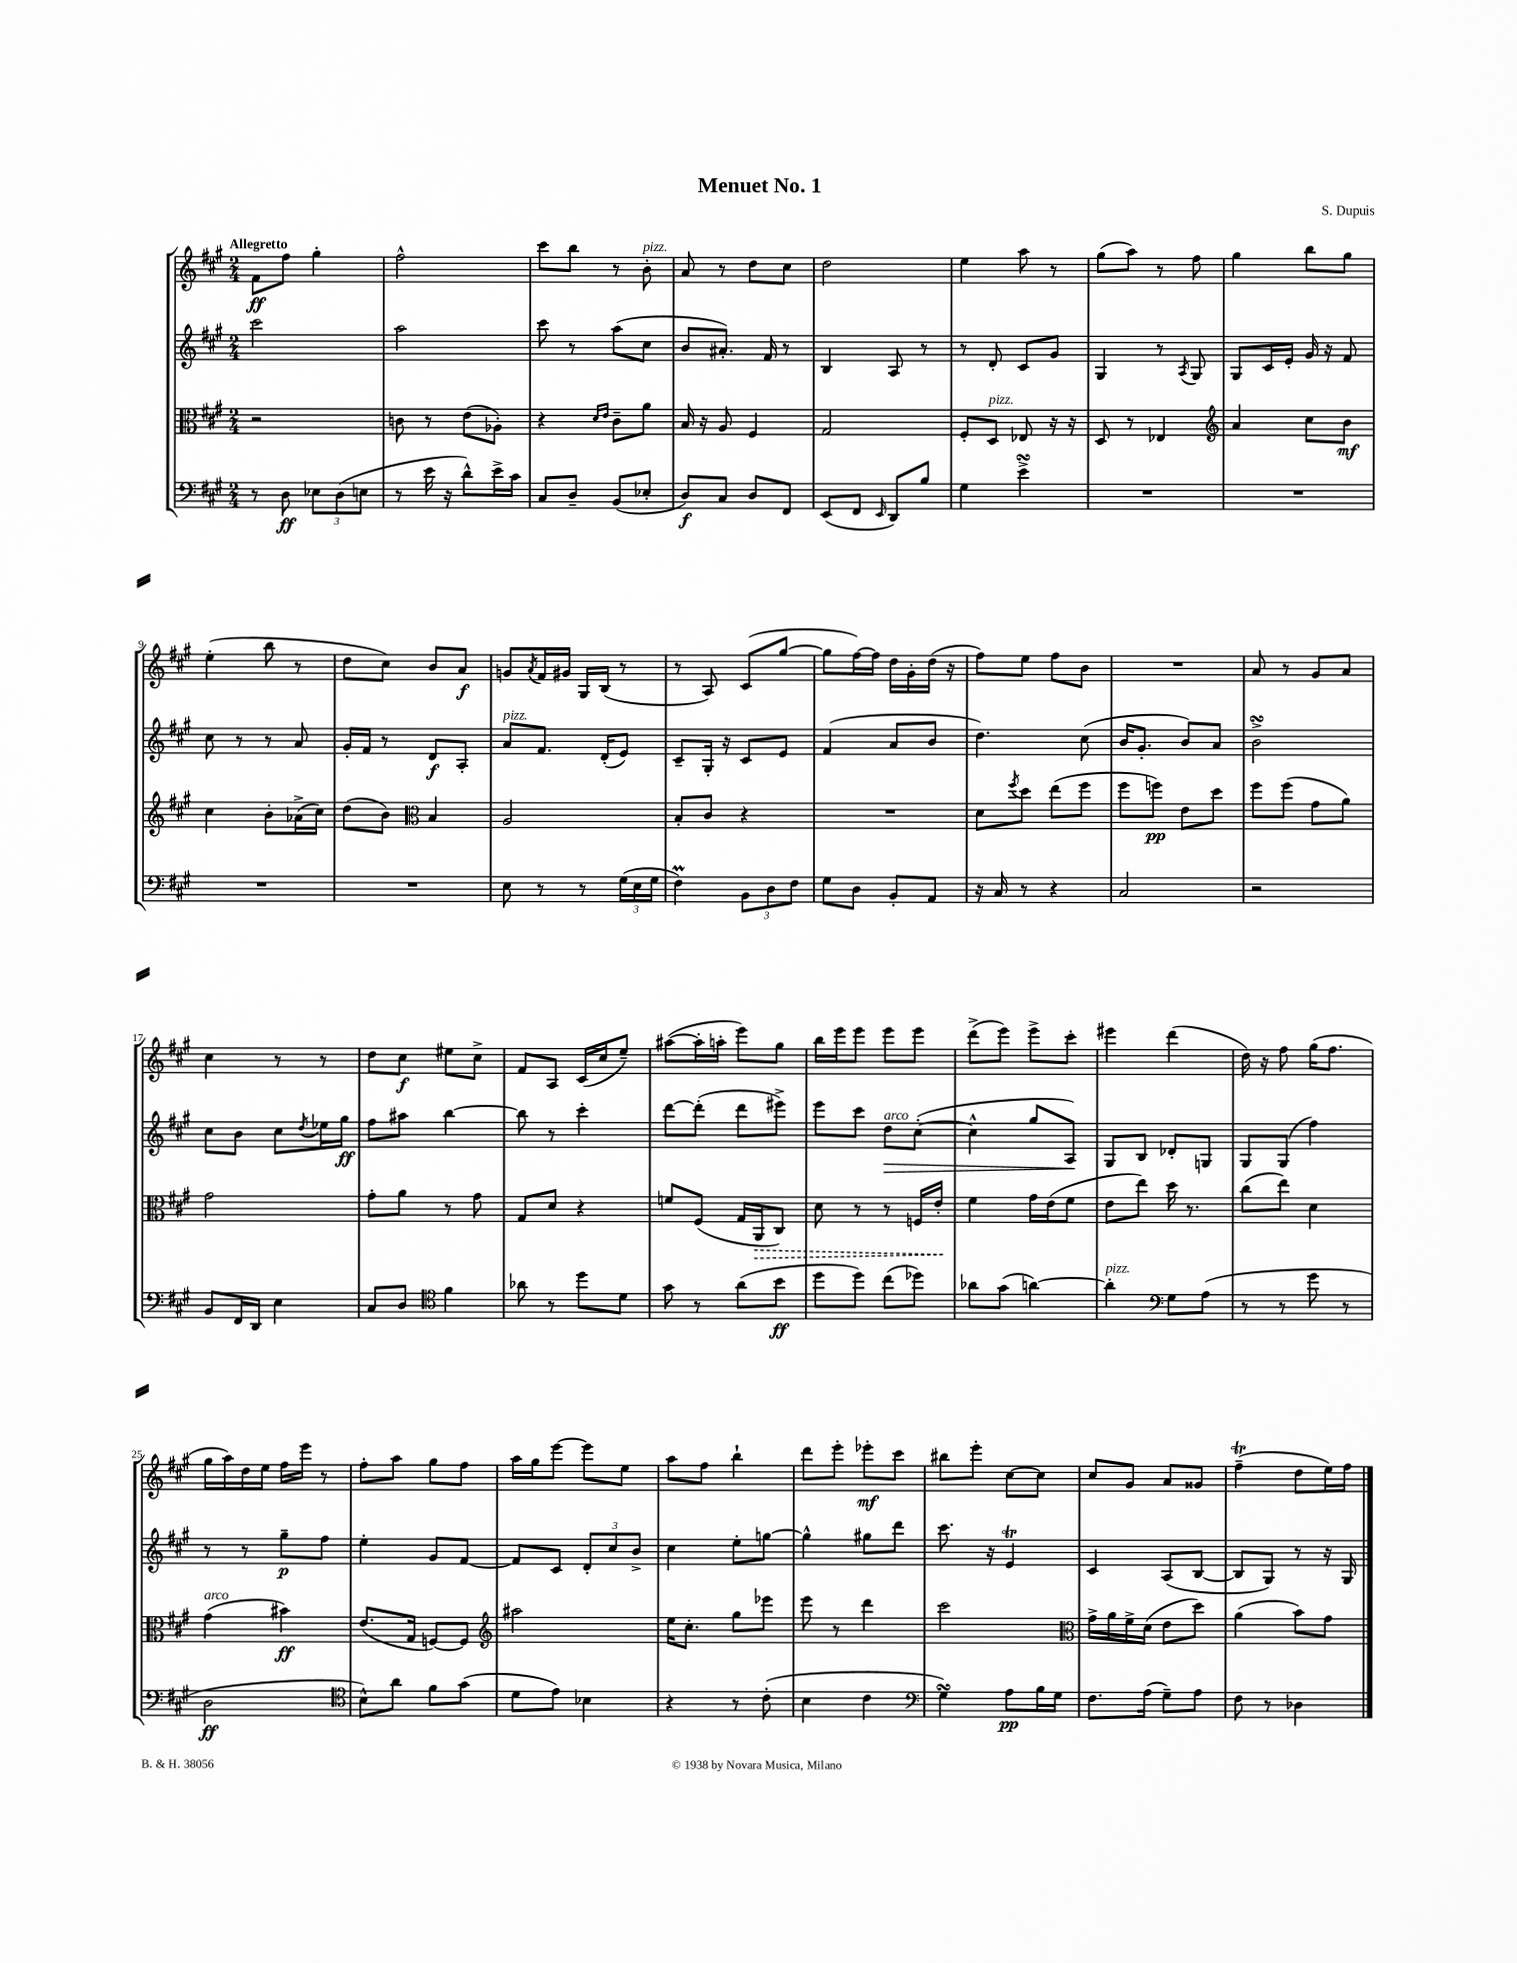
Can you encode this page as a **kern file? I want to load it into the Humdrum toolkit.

**kern	**kern	**kern	**kern
*staff4	*staff3	*staff2	*staff1
*clefF4	*clefC3	*clefG2	*clefG2
*k[f#c#g#]	*k[f#c#g#]	*k[f#c#g#]	*k[f#c#g#]
*M2/4	*M2/4	*M2/4	*M2/4
8r	2r	2ccc#	8f#
8D	.	.	8ff#
12E-	.	.	4gg#'
(12D	.	.	.
12E	.	.	.
=	=	=	=
8r	8c	2aa	2ff#^^
16e	8r	.	.
16r	.	.	.
8d^^)	(8e	.	.
16e^	8A-')	.	.
16c#	.	.	.
=	=	=	=
8C#	4r	8ccc#	8ccc#
8D~	.	8r	8bb
.	16qqd	.	.
.	16qqe	.	.
(8BB	8c#~	(8aa	8r
8E-'	8a	8cc#	8b'
=	=	=	=
8D)	16B	8b	8a
.	16r	.	.
8C#	8A	8.a#')	8r
8D	4F#	.	8dd
.	.	16f#	.
8FF#	.	8r	8cc#
=	=	=	=
(8EE	2G#	4B	2dd
8FF#	.	.	.
16qqEE	.	.	.
8DD)	.	8A	.
8B	.	8r	.
=	=	=	=
4G#	8F#'	8r	4ee
.	8D	8d'	.
4e^	8E-	8c#	8aa
.	16r	8g#	8r
.	16r	.	.
=	=	=	=
2r	8D	4G#	(8gg#
.	8r	.	8aa)
.	4E-	8r	8r
.	.	8qA	.
.	.	8G#	8ff#
=	=	=	=
*	*clefG2	*	*
2r	4a	8G#	4gg#
.	.	16c#	.
.	.	16e'	.
.	8cc#	16g#	8bb
.	.	16r	.
.	8b	8f#	8gg#
=	=	=	=
2r	4cc#	8cc#	(4ee'
.	.	8r	.
.	8b'	8r	8bb
.	(16a-^	8a	8r
.	16cc#)	.	.
=	=	=	=
2r	(8dd	16g#'	8dd
.	.	16f#	.
.	8b)	8r	8cc#)
*	*clefC3	*	*
.	4B	8d	8b
.	.	8A'	8a
=	=	=	=
8E	2A	8a	8g
.	.	.	8qa
8r	.	8.f#	16f#
.	.	.	16g#
8r	.	.	16G#
.	.	(16d'	(16B
(24G#	.	8e)	8r
24E	.	.	.
24G#	.	.	.
=	=	=	=
4F#)	8B'	8c#~	8r
.	8c#	16G#'	8A)
.	.	16r	.
12BB	4r	8c#	(8c#
12D	.	.	.
.	.	8e	[8gg#
12F#	.	.	.
=	=	=	=
8G#	2r	(4f#	8gg#]
8D	.	.	[16ff#)
.	.	.	16ff#]
8BB'	.	8a	16dd
.	.	.	16g#'
8AA	.	8b	(16dd
.	.	.	16r
=	=	=	=
16r	8d	4.dd)	8ff#)
16C#	.	.	.
.	8qff#	.	.
8r	8dd	.	8ee
4r	(8ee	.	8ff#
.	8ff#	(8cc#	8b
=	=	=	=
2C#	8ff#	16b	2r
.	.	8.g#'	.
.	8ff)	.	.
.	8e	8b)	.
.	8dd	8a	.
=	=	=	=
2r	8ff#	2b^	8a
.	(8ff#	.	8r
.	8g#	.	8g#
.	8a)	.	8a
=	=	=	=
8BB	2g#	8cc#	4cc#
16FF#	.	8b	.
16DD	.	.	.
4E	.	8cc#	8r
.	.	8qdd	.
.	.	16ee-	8r
.	.	16gg#	.
=	=	=	=
8C#	8g#'	8ff#	8dd
8D	8a	8aa#	8cc#
*clefC4	*	*	*
4f#	8r	[4bb	8ee#
.	8g#	.	8cc#^
=	=	=	=
8a-	8G#	8bb]	8f#
8r	8d	8r	8A
8dd	4r	4ccc#'	(16c#
.	.	.	16cc#
8d	.	.	8ee~)
=	=	=	=
8g#	8f	[8ddd	([8aa#
8r	(8F#	(8ddd']	16aa#']
.	.	.	16aa'
(8a	16G#	8ddd	8eee)
.	16AA	.	.
8b	8C#)	8eee#^)	8gg#
=	=	=	=
8dd	8d	8eee	16bb
.	.	.	16eee
8dd)	8r	8ccc#	8eee
(8cc#	8r	8dd	8eee
8dd-)	16F	([8cc#'	8eee
.	16e'	.	.
=	=	=	=
8a-	4f#	4cc#^^]	(8ddd^
(8g#	.	.	8eee)
[4a)	16g#	8gg#	8eee^
.	(16e	.	.
.	8f#	8A)	8ccc#'
=	=	=	=
4a']	8e	8G#	4eee#
.	8ee)	8B	.
*clefF4	*	*	*
8G#	16dd	8d-'	(4ddd
.	8.r	.	.
(8A	.	8G	.
=	=	=	=
8r	(8cc#	8G#	16dd)
.	.	.	16r
8r	8ee)	(8G#	8ff#
8g#	4d	4ff#)	(16gg#
.	.	.	8.ff#
8r	.	.	.
=	=	=	=
2D	(4g#	8r	16gg#
.	.	.	16aa)
.	.	8r	16dd
.	.	.	16ee
.	4b#)	8gg#~	16ff#
.	.	.	16eee
.	.	8ff#	8r
=	=	=	=
*clefC4	*	*	*
8B^^)	(8.e	4ee'	8ff#'
8a	.	.	8aa
.	16G#	.	.
8f#	[8F)	8g#	8gg#
(8g#	8F]	[8f#	8ff#
=	=	=	=
*	*clefG2	*	*
8d	2aa#	8f#]	16aa
.	.	.	16gg#
8e)	.	8c#	[8eee
4B-	.	12d'	8eee]
.	.	12cc#	.
.	.	.	8ee
.	.	12b^	.
=	=	=	=
4r	16ee	4cc#	8aa
.	8.cc#'	.	.
.	.	.	8ff#
8r	8gg#	8ee'	4bb`
(8c#'	8eee-	[8gg	.
=	=	=	=
4B	8eee	4gg^^]	8ddd
.	8r	.	8eee'
4c#	4ddd	8gg#	8eee-'
.	.	8ddd	8ccc#
=	=	=	=
*clefF4	*	*	*
4G#)	2ccc#	8.ccc#	8bb#
.	.	.	8eee'
.	.	16r	.
8A	.	4e	[8cc#
16B	.	.	8cc#]
16G#	.	.	.
=	=	=	=
*	*clefC3	*	*
8.F#	16g#^	4c#	8cc#
.	16a	.	.
.	16f#^	.	8g#
(16A	(16d	.	.
8G#~)	8e	(8A	8a
8A	8dd)	[8B	8g##
=	=	=	=
8F#	(4a	8B]	(4ff#~
8r	.	8G#)	.
4D-	8b)	8r	8dd
.	8g#	16r	16ee)
.	.	16G#	16ff#
==	==	==	==
*-	*-	*-	*-
